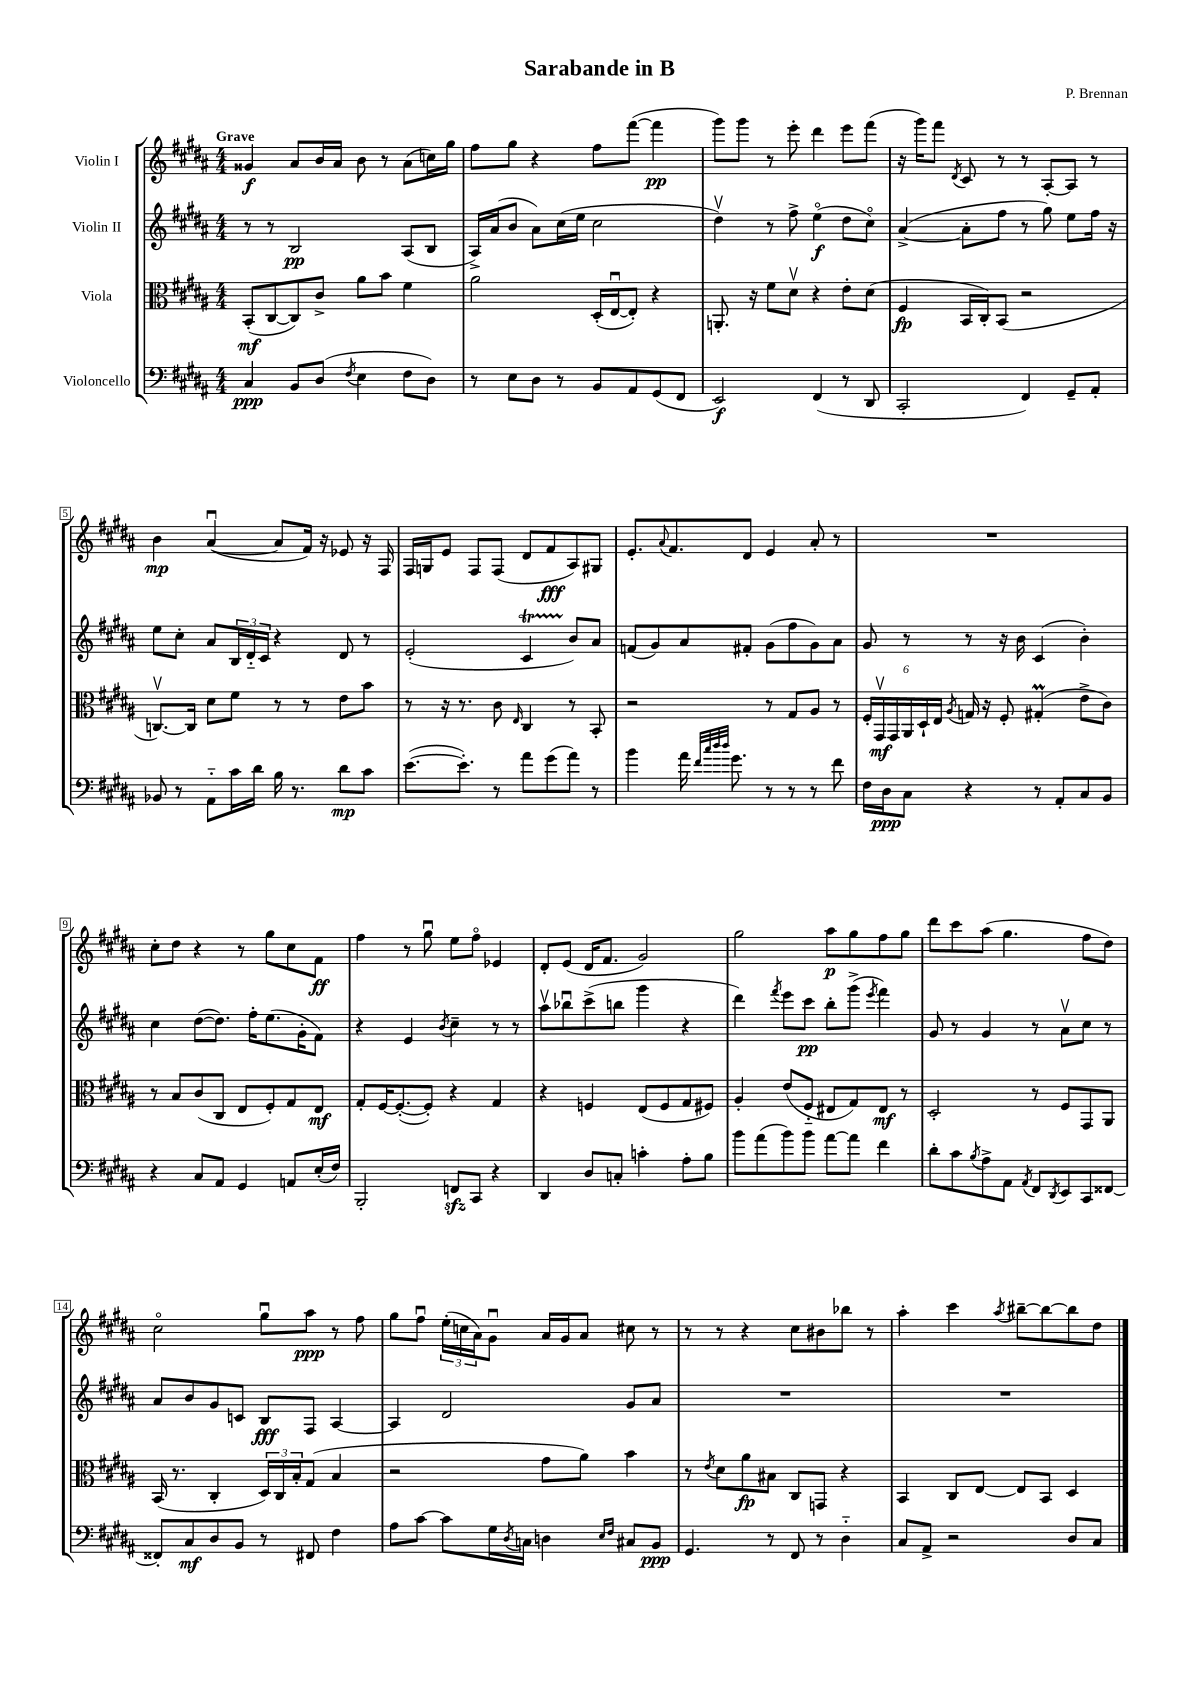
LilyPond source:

\header { title = "Sarabande in B" composer = "P. Brennan" }
<<
\new StaffGroup <<
\new Staff = "s0" \with { instrumentName = "Violin I" } {
    \clef treble \key b \major \numericTimeSignature \time 4/4 \tempo "Grave"
    gisis'4\f ais'8 b'16 ais'16 b'8 r8 ais'8( c''16) gis''16 |
    fis''8 gis''8 r4 fis''8 fis'''8~( fis'''4\pp |
    gis'''8) gis'''8 r8 e'''8-. dis'''4 e'''8 fis'''8( |
    r16 gis'''16) fis'''8 \acciaccatura { dis'8 } cis'8 r8 r8 ais8~-. ais8 r8 |
    b'4\mp ais'4~\downbow( ais'8 fis'16) r16 ees'8 r16 fis16 |
    fis16 g16 e'8 fis8 fis8( dis'8 fis'8\fff ais8) gis8 |
    e'8.-. \appoggiatura { ais'8 } fis'8. dis'8 e'4 ais'8-. r8 |
    R1 |
    cis''8-. dis''8 r4 r8 gis''8 cis''8 fis'8\ff |
    fis''4 r8 gis''8\downbow e''8 fis''8\flageolet ees'4 |
    dis'8-. e'8( dis'16 fis'8. gis'2) |
    gis''2 ais''8\p gis''8 fis''8 gis''8 |
    dis'''8 cis'''8 ais''8( gis''4. fis''8 dis''8) |
    cis''2\flageolet gis''8\downbow ais''8\ppp r8 fis''8 |
    gis''8 fis''8\downbow \tuplet 3/2 { e''16-.( c''16 ais'16) } gis'8\downbow ais'16 gis'16 ais'8 cis''8 r8 |
    r8 r8 r4 cis''8 bis'8 bes''8 r8 |
    ais''4-. cis'''4 \acciaccatura { ais''8 } bis''8~-- bis''8~ bis''8 dis''8 \bar "|." |
}
\new Staff = "s1" \with { instrumentName = "Violin II" } {
    \clef treble \key b \major \numericTimeSignature \time 4/4
    r8 r8 b2\pp ais8( b8 |
    ais16->) ais'16( b'8 ais'8) cis''16( e''16 cis''2 |
    dis''4\upbow) r8 fis''8-> e''4\flageolet\f( dis''8 cis''8\flageolet) |
    ais'4~->( ais'8-. fis''8 r8 gis''8) e''8 fis''16 r16 |
    e''8 cis''8-. ais'8 \tuplet 3/2 { b16 dis'16-_ cis'16 } r4 dis'8 r8 |
    e'2-.( cis'4\startTrillSpan b'8\stopTrillSpan) ais'8 |
    f'8( gis'8) ais'8 fis'8-. gis'8( fis''8 gis'8) ais'8 |
    gis'8 r8 r8 r16 b'16 cis'4( b'4-.) |
    cis''4 dis''8~( dis''8.) fis''16-. e''8.( gis'16-. fis'8) |
    r4 e'4 \acciaccatura { b'8 } cis''4-- r8 r8 |
    ais''8\upbow bes''8\downbow cis'''8->( b''8 gis'''4 r4 |
    dis'''4) \acciaccatura { fis'''8 } e'''8 cis'''8\pp b''8-. gis'''8->( \acciaccatura { e'''8 } fis'''4) |
    gis'8 r8 gis'4 r8 ais'8\upbow cis''8 r8 |
    ais'8 b'8 gis'8 c'8 b8\fff fis8 ais4~ |
    ais4 dis'2 gis'8 ais'8 |
    R1 |
    R1 \bar "|." |
}
\new Staff = "s2" \with { instrumentName = "Viola" } {
    \clef alto \key b \major \numericTimeSignature \time 4/4
    b,8-.\mf( cis8~ cis8) cis'8-> ais'8 b'8 fis'4 |
    ais'2 dis16-.( e16~\downbow e8-.) r4 |
    a,8.-. r16 fis'8 dis'8\upbow r4 e'8-. dis'8( |
    fis4\fp b,16 cis16-.) b,8( r2 |
    c8.~\upbow) c16 dis'8 fis'8 r8 r8 e'8 b'8 |
    r8 r16 r8. cis'8 \grace { e16 } cis4 r8 b,8-. |
    r2 r8 gis8 ais8 r8 |
    \tuplet 6/4 { fis16-. gis,16\upbow\mf gis,16 ais,16 dis16-! e16 } \acciaccatura { ais8 } g16 r16 fis8-. gis4-.\prall( e'8-> cis'8) |
    r8 b8 cis'8( cis8 e8 fis8-.) gis8 e8\mf |
    gis8-. fis16~ fis8.~-.( fis8-.) r4 gis4 |
    r4 f4 e8( f8 gis8 fis8) |
    ais4-. e'8( fis8-_ eis8 gis8) eis8\mf r8 |
    dis2-. r8 fis8 gis,8 ais,8 |
    b,16( r8. cis4-. \tuplet 3/2 { dis16) cis16 b16-. } gis8( b4 |
    r2 gis'8 ais'8) b'4 |
    r8 \acciaccatura { e'8 } dis'8 ais'8\fp bis8 cis8 g,8 r4 |
    b,4 cis8 e8~ e8 b,8 dis4 \bar "|." |
}
\new Staff = "s3" \with { instrumentName = "Violoncello" } {
    \clef bass \key b \major \numericTimeSignature \time 4/4
    cis4\ppp b,8 dis8( \acciaccatura { fis8 } e4 fis8 dis8) |
    r8 e8 dis8 r8 b,8 ais,8 gis,8( fis,8 |
    e,2\f) fis,4( r8 dis,8 |
    cis,2-. fis,4) gis,8-- ais,8-. |
    bes,8 r8 ais,8-_ cis'16 dis'16 b16 r8. dis'8\mp cis'8 |
    e'8.~( e'8.-.) r8 ais'8 gis'8( ais'8) r8 |
    b'4 ais'16 \grace { fis'32 cis''32 dis''32 dis''32 } gis'8. r8 r8 r8 fis'8 |
    fis16 dis16\ppp cis8 r4 r8 ais,8-. cis8 b,8 |
    r4 cis8 ais,8 gis,4 a,8 e16-.( fis16) |
    b,,2-. f,8\sfz cis,8 r4 |
    dis,4 dis8 c8-. c'4-. ais8-. b8 |
    b'8 ais'8( b'8) b'8 ais'8~ ais'8 fis'4 |
    dis'8-. cis'8 \acciaccatura { b8 } ais8-> ais,8 \acciaccatura { ais,8 } fis,8 \acciaccatura { dis,8 } e,8 cis,8 fisis,8~ |
    fisis,8-. cis8\mf dis8 b,8 r8 fis,8 fis4 |
    ais8 cis'8~ cis'8 gis16 \acciaccatura { dis8 } c16 d4 \grace { e16 fis16 } cis8 b,8\ppp |
    gis,4. r8 fis,8 r8 dis4-_ |
    cis8 ais,8-> r2 dis8 cis8 \bar "|." |
}
>>
>>
\layout { \context { \Score \override BarNumber.stencil = #(make-stencil-boxer 0.1 0.3 ly:text-interface::print) } }
